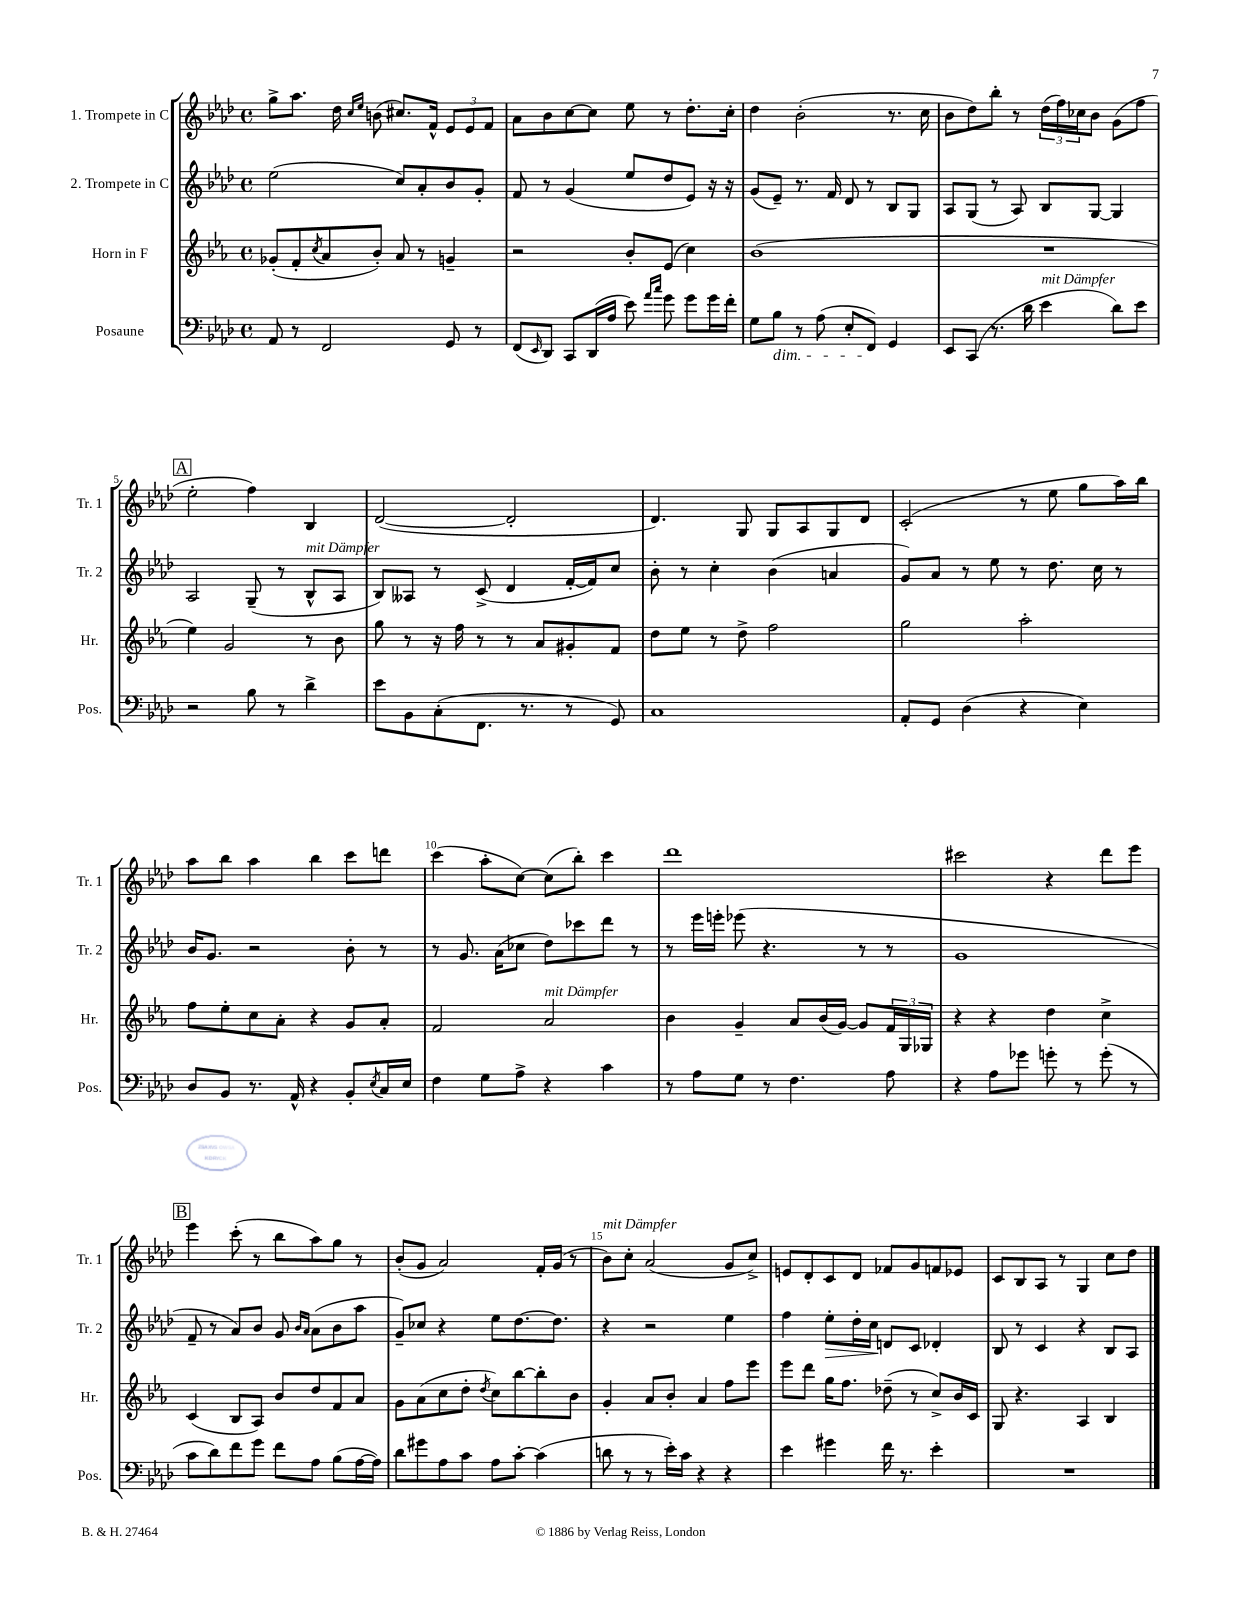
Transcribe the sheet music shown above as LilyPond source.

<<
\new StaffGroup <<
\new Staff = "s0" \with { instrumentName = "1. Trompete in C" shortInstrumentName = "Tr. 1" } {
    \clef treble \key aes \major \defaultTimeSignature \time 4/4
    g''8-> aes''8. des''16 \grace { c''16 ees''16 } b'8( cis''8.) f'16-^ \tuplet 3/2 { ees'8 ees'8 f'8 } |
    aes'8 bes'8 c''8~ c''8 ees''8 r8 des''8.-. c''16-. |
    des''4 bes'2-.( r8. c''16 |
    bes'8 des''8) bes''8-. r8 \tuplet 3/2 { des''16( f''16) ces''16 } bes'8 g'8( f''8 |
    \mark \markup { \box "A" } ees''2-. f''4) bes4 |
    des'2~( des'2-. |
    des'4.) g8 g8 aes8 g8 des'8 |
    c'2-.( r8 ees''8 g''8 aes''16) bes''16 |
    aes''8 bes''8 aes''4 bes''4 c'''8 d'''8 |
    c'''4( aes''8-. c''8~) c''8( bes''8-.) c'''4 |
    des'''1 |
    cis'''2 r4 des'''8 ees'''8 |
    \mark \markup { \box "B" } ees'''4 c'''8-.( r8 bes''8 aes''8) g''8 r8 |
    bes'8-.( g'8 aes'2) f'16-. g'16( r8 |
    bes'8^\markup { \italic "mit Dämpfer" }) c''8-. aes'2( g'8 c''8->) |
    e'8 des'8-. c'8 des'8 fes'8 g'8 f'8 ees'8 |
    c'8 bes8 aes8 r8 g4 c''8 des''8 \bar "|." |
}
\new Staff = "s1" \with { instrumentName = "2. Trompete in C" shortInstrumentName = "Tr. 2" } {
    \clef treble \key aes \major \defaultTimeSignature \time 4/4
    ees''2( c''8) aes'8-. bes'8 g'8-. |
    f'8 r8 g'4( ees''8 des''8 ees'8) r16 r16 |
    g'8( ees'8--) r8. f'16 des'8 r8 bes8 g8 |
    aes8 g8( r8 aes8) bes8 g8~ g4 |
    \mark \markup { \box "A" } aes2 g8--( r8 bes8-^^\markup { \italic "mit Dämpfer" } aes8 |
    bes8) aeses8 r8 c'8->( des'4 f'16~-. f'16) c''8 |
    bes'8-. r8 c''4-. bes'4( a'4 |
    g'8) aes'8 r8 ees''8 r8 des''8. c''16 r8 |
    bes'16 g'8. r2 bes'8-. r8 |
    r8 g'8. aes'16( ces''8 des''8) ces'''8 des'''8 r8 |
    r8 ees'''16 e'''16-. ees'''8( r4. r8 r8 |
    g'1 |
    \mark \markup { \box "B" } f'8-- r8 aes'8) bes'8 g'8 \grace { bes'16 aes'16 } aes'8( bes'8 aes''8 |
    g'8--) ces''8 r4 ees''8 des''8.~ des''8. |
    r4 r2 ees''4 |
    f''4 ees''8-.\> des''16-. c''16\! d'8 c'8 des'4-. |
    bes8 r8 c'4 r4 bes8 aes8 \bar "|." |
}
\new Staff = "s2" \with { instrumentName = "Horn in F" shortInstrumentName = "Hr." } {
    \clef treble \key ees \major \defaultTimeSignature \time 4/4
    ges'8-.( f'8-. \acciaccatura { c''8 } aes'8 bes'8-.) aes'8 r8 g'4-- |
    r2 bes'8-. ees'8( c''4) |
    bes'1( |
    R1 |
    \mark \markup { \box "A" } ees''4) g'2 r8 bes'8 |
    g''8 r8 r16 f''16 r8 r8 aes'8 gis'8-. f'8 |
    d''8 ees''8 r8 d''8-> f''2 |
    g''2 aes''2-. |
    f''8 ees''8-. c''8 aes'8-. r4 g'8 aes'8-. |
    f'2 aes'2^\markup { \italic "mit Dämpfer" } |
    bes'4 g'4-- aes'8 bes'16( g'16~) g'8 \tuplet 3/2 { f'16 g16 ges16 } |
    r4 r4 d''4 c''4-> |
    \mark \markup { \box "B" } c'4( bes8 aes8) bes'8 d''8 f'8 aes'8 |
    g'8 aes'8( c''8 d''8-. \acciaccatura { d''8 } c''8) bes''8~ bes''8-. bes'8 |
    g'4-. aes'8 bes'8-. aes'4 f''8 ees'''8 |
    ees'''8 d'''8 g''16 f''8. des''8--( r8 c''8->) bes'16 c'16 |
    g8 r4. aes4 bes4 \bar "|." |
}
\new Staff = "s3" \with { instrumentName = "Posaune" shortInstrumentName = "Pos." } {
    \clef bass \key aes \major \defaultTimeSignature \time 4/4
    aes,8 r8 f,2 g,8 r8 |
    f,8( \grace { ees,16 } des,8) c,8 des,16( aes16 ees'8) \grace { aes'16 c''16 } g'8 g'8 g'16 f'16-. |
    g8 bes8\dim r8 aes8( ees8-. f,8\!) g,4 |
    ees,8 c,8( r8. des'16 ees'4^\markup { \italic "mit Dämpfer" } des'8) ees'8 |
    \mark \markup { \box "A" } r2 bes8 r8 des'4-> |
    ees'8 bes,8 c8-.( f,8. r8. r8 g,8) |
    c1 |
    aes,8-. g,8 des4( r4 ees4) |
    des8 bes,8 r8. aes,16-^ r4 bes,8-. \acciaccatura { ees8 } c16 ees16 |
    f4 g8 aes8-> r4 c'4 |
    r8 aes8 g8 r8 f4. aes8 |
    r4 aes8 ges'8 g'8-. r8 g'8-.( r8 |
    \mark \markup { \box "B" } c'8 des'8) f'8 g'8 f'8 aes8 bes8( aes16~ aes16) |
    des'8 gis'8 aes8 c'8 aes8 c'8~-. c'4( |
    d'8 r8 r8 ees'16-.) c'16 r4 r4 |
    ees'4 gis'4 f'16 r8. ees'4-. |
    R1 \bar "|." |
}
>>
>>
\layout { \context { \Score \override BarNumber.break-visibility = ##(#f #t #t) barNumberVisibility = #(every-nth-bar-number-visible 5) } }
